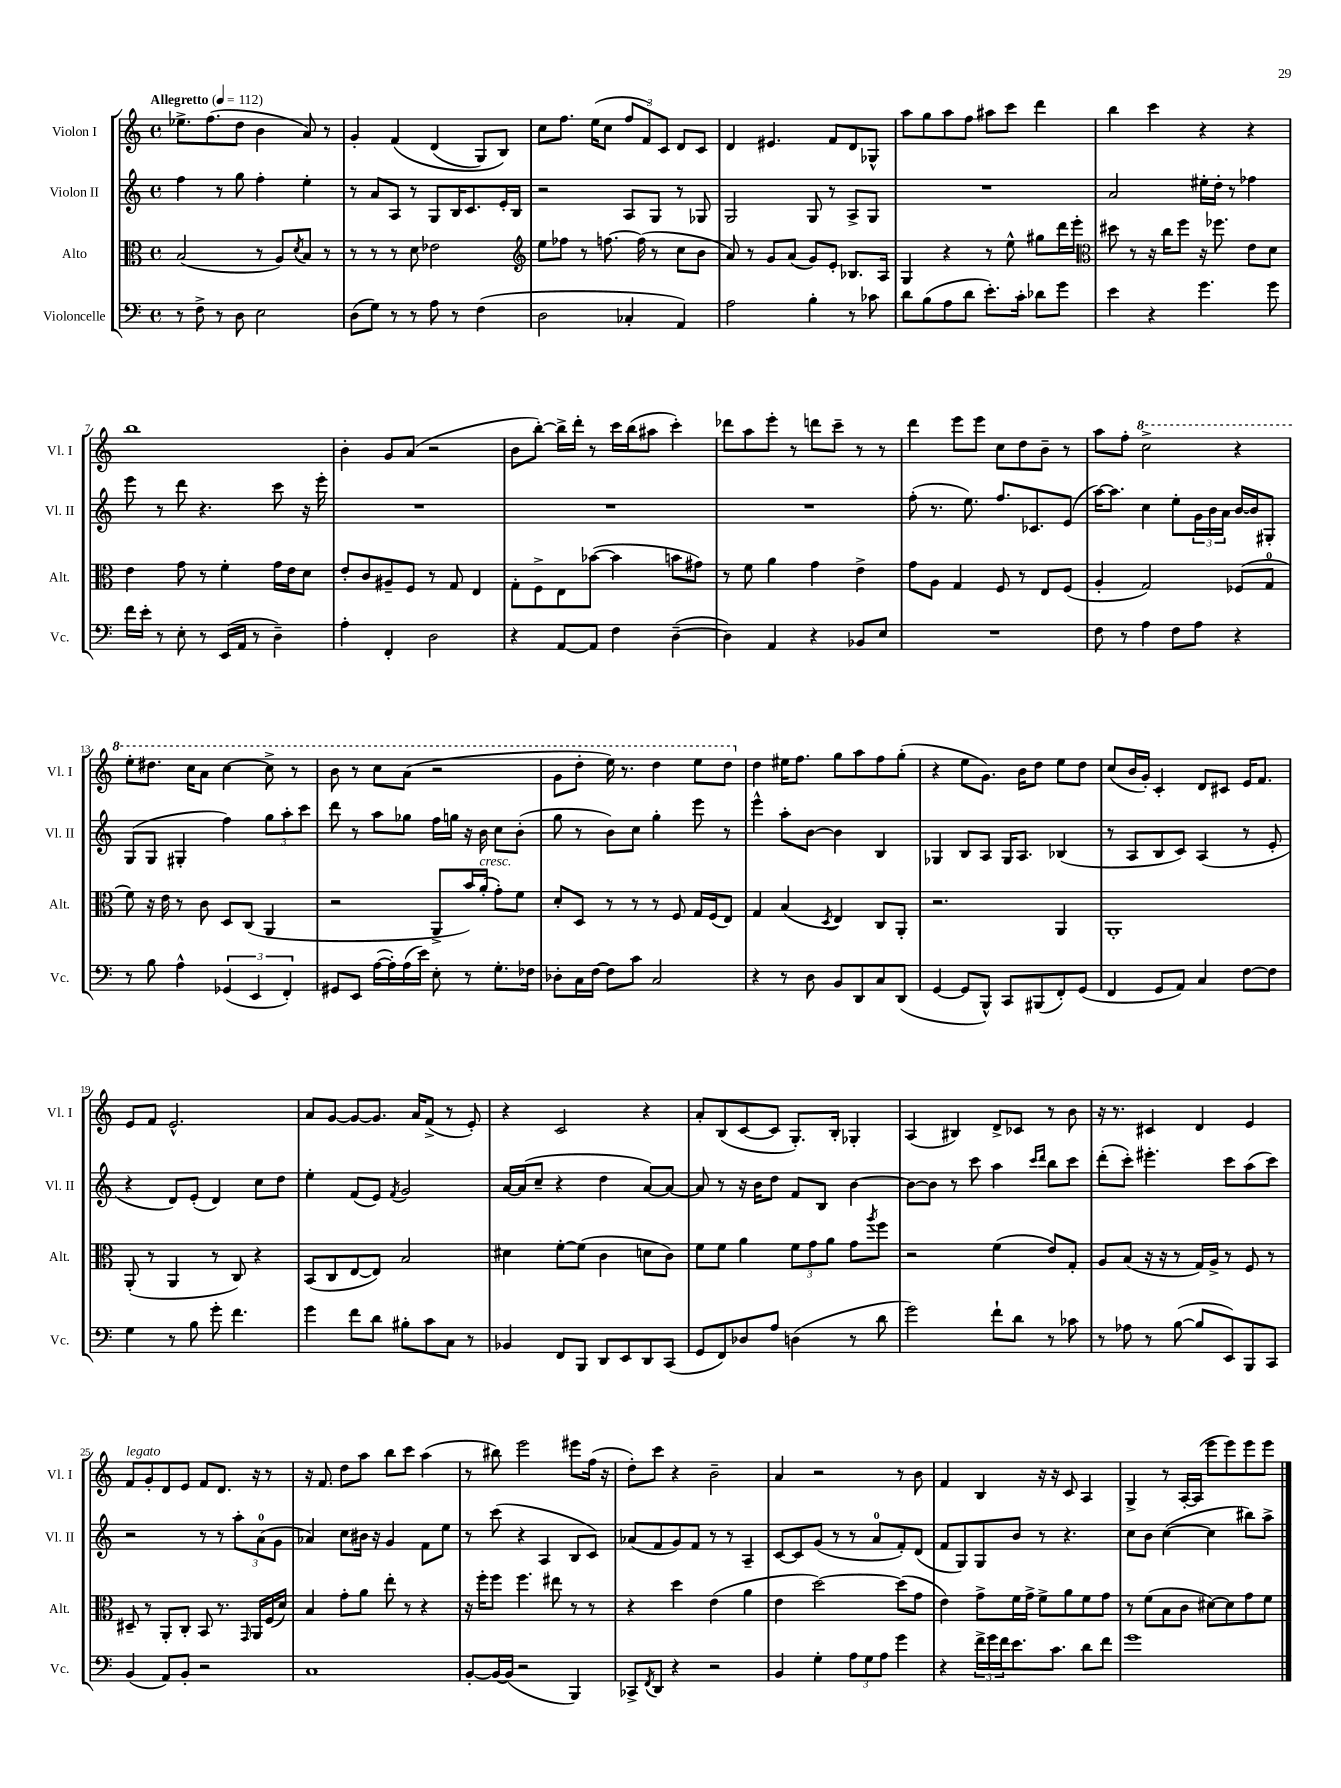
<<
\new StaffGroup <<
\new Staff = "s0" \with { instrumentName = "Violon I" shortInstrumentName = "Vl. I" } {
    \clef treble \key c \major \defaultTimeSignature \time 4/4 \tempo "Allegretto" 4 = 112
    ees''8.-> f''8.( d''8 b'4 a'8) r8 |
    g'4-. f'4\( d'4( g8) b8\) |
    c''8 f''8. e''16( c''8 \tuplet 3/2 { f''8 f'8) c'8 } d'8 c'8 |
    d'4 eis'4. f'8 d'8 ges8-^ |
    a''8 g''8 a''8 f''8 ais''8 c'''8 d'''4 |
    b''4 c'''4 r4 r4 |
    b''1 |
    b'4-. g'8 a'8( r2 |
    b'8 b''8~-.) b''16-> d'''16-. r8 c'''16 b''16( ais''8 c'''4-.) |
    des'''8 a''8 e'''8-. r8 d'''8 c'''8-- r8 r8 |
    d'''4 e'''8 e'''8 c''8 d''8 b'8-- r8 |
    a''8 f''8-. \ottava #1 c'''2-> r4 |
    e'''8-. dis'''8. c'''16 a''8 c'''4~ c'''8-> r8 |
    b''8 r8 c'''8 a''8( r2 |
    g''8 d'''8-. e'''16) r8. d'''4 e'''8 d'''8 \ottava #0 |
    d''4 eis''16 f''8. g''8 a''8 f''8 g''8-.( |
    r4 e''8 g'8.) b'16 d''8 e''8 d''8 |
    c''8( b'16 g'16-.) c'4-. d'8 cis'8 e'16 f'8. |
    e'8 f'8 e'2.-^ |
    a'8 g'8~ g'8~ g'8. a'16 f'8->( r8 e'8-.) |
    r4 c'2 r4 |
    a'8-. b8( c'8~ c'8 g8.-.) b16-. ges4-. |
    a4( bis4) d'8-> ces'8 r8 b'8 |
    r16 r8. cis'4 d'4 e'4 |
    f'8^\markup { \italic "legato" } g'8-. d'8 e'8 f'8 d'8. r16 r8 |
    r16 f'8. d''8 a''8 b''8 c'''8 a''4( |
    r8 bis''8) e'''2 eis'''8 f''16( r16 |
    d''8-.) c'''8 r4 b'2-- |
    a'4 r2 r8 b'8 |
    f'4 b4 r16 r16 c'8 a4 |
    g4-> r8 a16~-. a16( e'''8 e'''8) e'''8 e'''8 \bar "|." |
}
\new Staff = "s1" \with { instrumentName = "Violon II" shortInstrumentName = "Vl. II" } {
    \clef treble \key c \major \defaultTimeSignature \time 4/4
    f''4 r8 g''8 f''4-. e''4-. |
    r8 a'8 a8 r8 g8 b16 c'8. e'16-. b16 |
    r2 a8 g8 r8 ges8 |
    g2 g8 r8 a8-> g8 |
    R1 |
    a'2 eis''16-. d''16-. r8 fes''4 |
    e'''8 r8 d'''8 r4. c'''8 r16 e'''16-. |
    R1 |
    R1 |
    R1 |
    f''8-.( r8. e''8.) f''8. ces'8. e'8( |
    a''16~) a''8. c''4 e''8-. \tuplet 3/2 { g'16 b'16 a'16 } b'16~ b'16 gis8-. |
    g8( g8 gis4-. f''4) \tuplet 3/2 { g''8 a''8-. c'''8 } |
    d'''8 r8 a''8 ges''8 f''16 g''16 r16 b'16 c''8 b'8-.( |
    g''8 r8 b'8) c''8 g''4-. e'''8 r8 |
    e'''4-^ a''8-. b'8~ b'4 b4 |
    ges4 b8 a8 ges16 a8. bes4( |
    r8 a8 b8 c'8) a4( r8 e'8-. |
    r4 d'8) e'8-.( d'4) c''8 d''8 |
    e''4-. f'8( e'8) \acciaccatura { f'8 } g'2 |
    a'16~ a'16( c''8-- r4 d''4 a'8~) a'8~ |
    a'8 r8 r16 b'16 d''8 f'8 b8 b'4~ |
    b'8~ b'8 r8 c'''8 a''4 \grace { c'''16 d'''16 } b''8 c'''8 |
    d'''8-.( c'''8-.) eis'''4.-. c'''8 a''8( c'''8) |
    r2 r8 r8 \tuplet 3/2 { a''8-. a'8-0( g'8 } |
    aes'4) c''8 bis'16 r16 g'4 f'8 e''8 |
    r8 c'''8( r4 a4 b8 c'8) |
    aes'8( f'8 g'8) f'8 r8 r8 a4-- |
    c'8~ c'8 g'8( r8 r8 a'8-0 f'8-.) d'8( |
    f'8 g8) g8 b'8 r8 r4. |
    c''8 b'8 c''4~( c''4 bis''8) a''8-> \bar "|." |
}
\new Staff = "s2" \with { instrumentName = "Alto" shortInstrumentName = "Alt." } {
    \clef alto \key c \major \defaultTimeSignature \time 4/4
    b2( r8 a8) \acciaccatura { d'8 } b8 r8 |
    r8 r8 r8 d'8 ees'2 |
    \clef treble e''8 fes''8 r8 f''8.~ f''16( r8 c''8 b'8 |
    a'8) r8 g'8 a'8( g'8) e'8-. bes8. a16 |
    g4 r4 r8 e''8-^ gis''8 d'''16 e'''16-. |
    \clef alto dis''8 r8 r16 c''16 f''8 r16 fes''8. e'8 d'8 |
    e'4 g'8 r8 f'4-. g'16 e'16 d'8 |
    e'8-. c'8 ais8-- f8 r8 g8 e4 |
    g8-. f8-> e8 bes'8~( bes'4 b'8 gis'8) |
    r8 f'8 a'4 g'4 e'4-> |
    g'8 a8 g4 f8 r8 e8 f8( |
    a4-. g2) fes8( g8-0 |
    f'8) r16 e'16 r8 c'8 d8 c8( a,4 |
    r2 a,8-> b'16) a'16-.^\markup { \italic "cresc." }( g'8-.) f'8 |
    d'8-. d8 r8 r8 r8 f8 g16 f16( e8) |
    g4 b4( \acciaccatura { d8 } e4) c8 a,8-. |
    r2. a,4 |
    a,1-. |
    a,8-.( r8 a,4 r8 c8) r4 |
    b,8( c8 e8~ e8) b2 |
    dis'4 f'8~-. f'8( c'4 d'8 c'8) |
    f'8 f'8 a'4 \tuplet 3/2 { f'8 g'8 a'8 } g'8 \acciaccatura { a''8 } f''8 |
    r2 f'4( e'8) g8-. |
    a8 b8( r16 r16 r8 g16) a16-> r8 f8 r8 |
    dis8-- r8 a,8-. c8-. b,8 r8. \grace { g,16 } a,16 f16( d'16) |
    b4 g'8-. a'8 e''8-. r8 r4 |
    r16 f''16-. f''8 f''4. eis''8 r8 r8 |
    r4 d''4 e'4( a'4 |
    e'4 d''2~) d''8( g'8 |
    e'4) g'8-> f'16 g'16-> f'8-> a'8 f'8 g'8 |
    r8 f'8( b8 c'8 dis'8~) dis'8 g'8 f'8 \bar "|." |
}
\new Staff = "s3" \with { instrumentName = "Violoncelle" shortInstrumentName = "Vc." } {
    \clef bass \key c \major \defaultTimeSignature \time 4/4
    r8 f8-> r8 d8 e2 |
    d8( g8) r8 r8 a8 r8 f4( |
    d2 ces4-. a,4) |
    a2 b4-. r8 ces'8 |
    d'8 b8( a8 d'8 e'8.-.) c'16-. des'8 g'8 |
    e'4 r4 g'4. g'8 |
    f'16 e'16-. r8 e8-. r8 e,16( a,16 r8 d4--) |
    a4-. f,4-. d2 |
    r4 a,8~ a,8 f4 d4~--( |
    d4) a,4 r4 bes,8 e8 |
    R1 |
    f8 r8 a4 f8 a8 r4 |
    r8 b8 a4-^ \tuplet 3/2 { ges,4( e,4 f,4-.) } |
    gis,8 e,8 a16~( a16-.) a16( e'16) e8-. r8 g8.-. fes16 |
    des8-. c16 f16~ f8 c'8 c2 |
    r4 r8 d8 b,8 d,8 c8 d,8( |
    g,4~ g,8 b,,8-^) c,8 bis,,8( f,8-.) g,8( |
    f,4 g,8 a,8) c4 f8~ f8 |
    g4 r8 b8 g'8-. f'4. |
    g'4 f'8 d'8 bis8-. c'8 c8 r8 |
    bes,4 f,8 b,,8 d,8 e,8 d,8 c,8( |
    g,8 f,8) des8 a8 d4( r8 d'8 |
    g'2) f'8-! d'8 r8 ces'8 |
    r8 aes8 r8 b8~( b8 e,8) b,,8 c,8 |
    b,4( a,8) b,8-. r2 |
    c1 |
    b,8~-. b,16~ b,16( r2 b,,4) |
    ces,8-> \acciaccatura { f,8 } d,8 r4 r2 |
    b,4 g4-. \tuplet 3/2 { a8 g8 a8 } g'4 |
    r4 \tuplet 3/2 { f'16-> g'16 f'16 } e'8. c'8. d'8 f'8 |
    g'1 \bar "|." |
}
>>
>>
